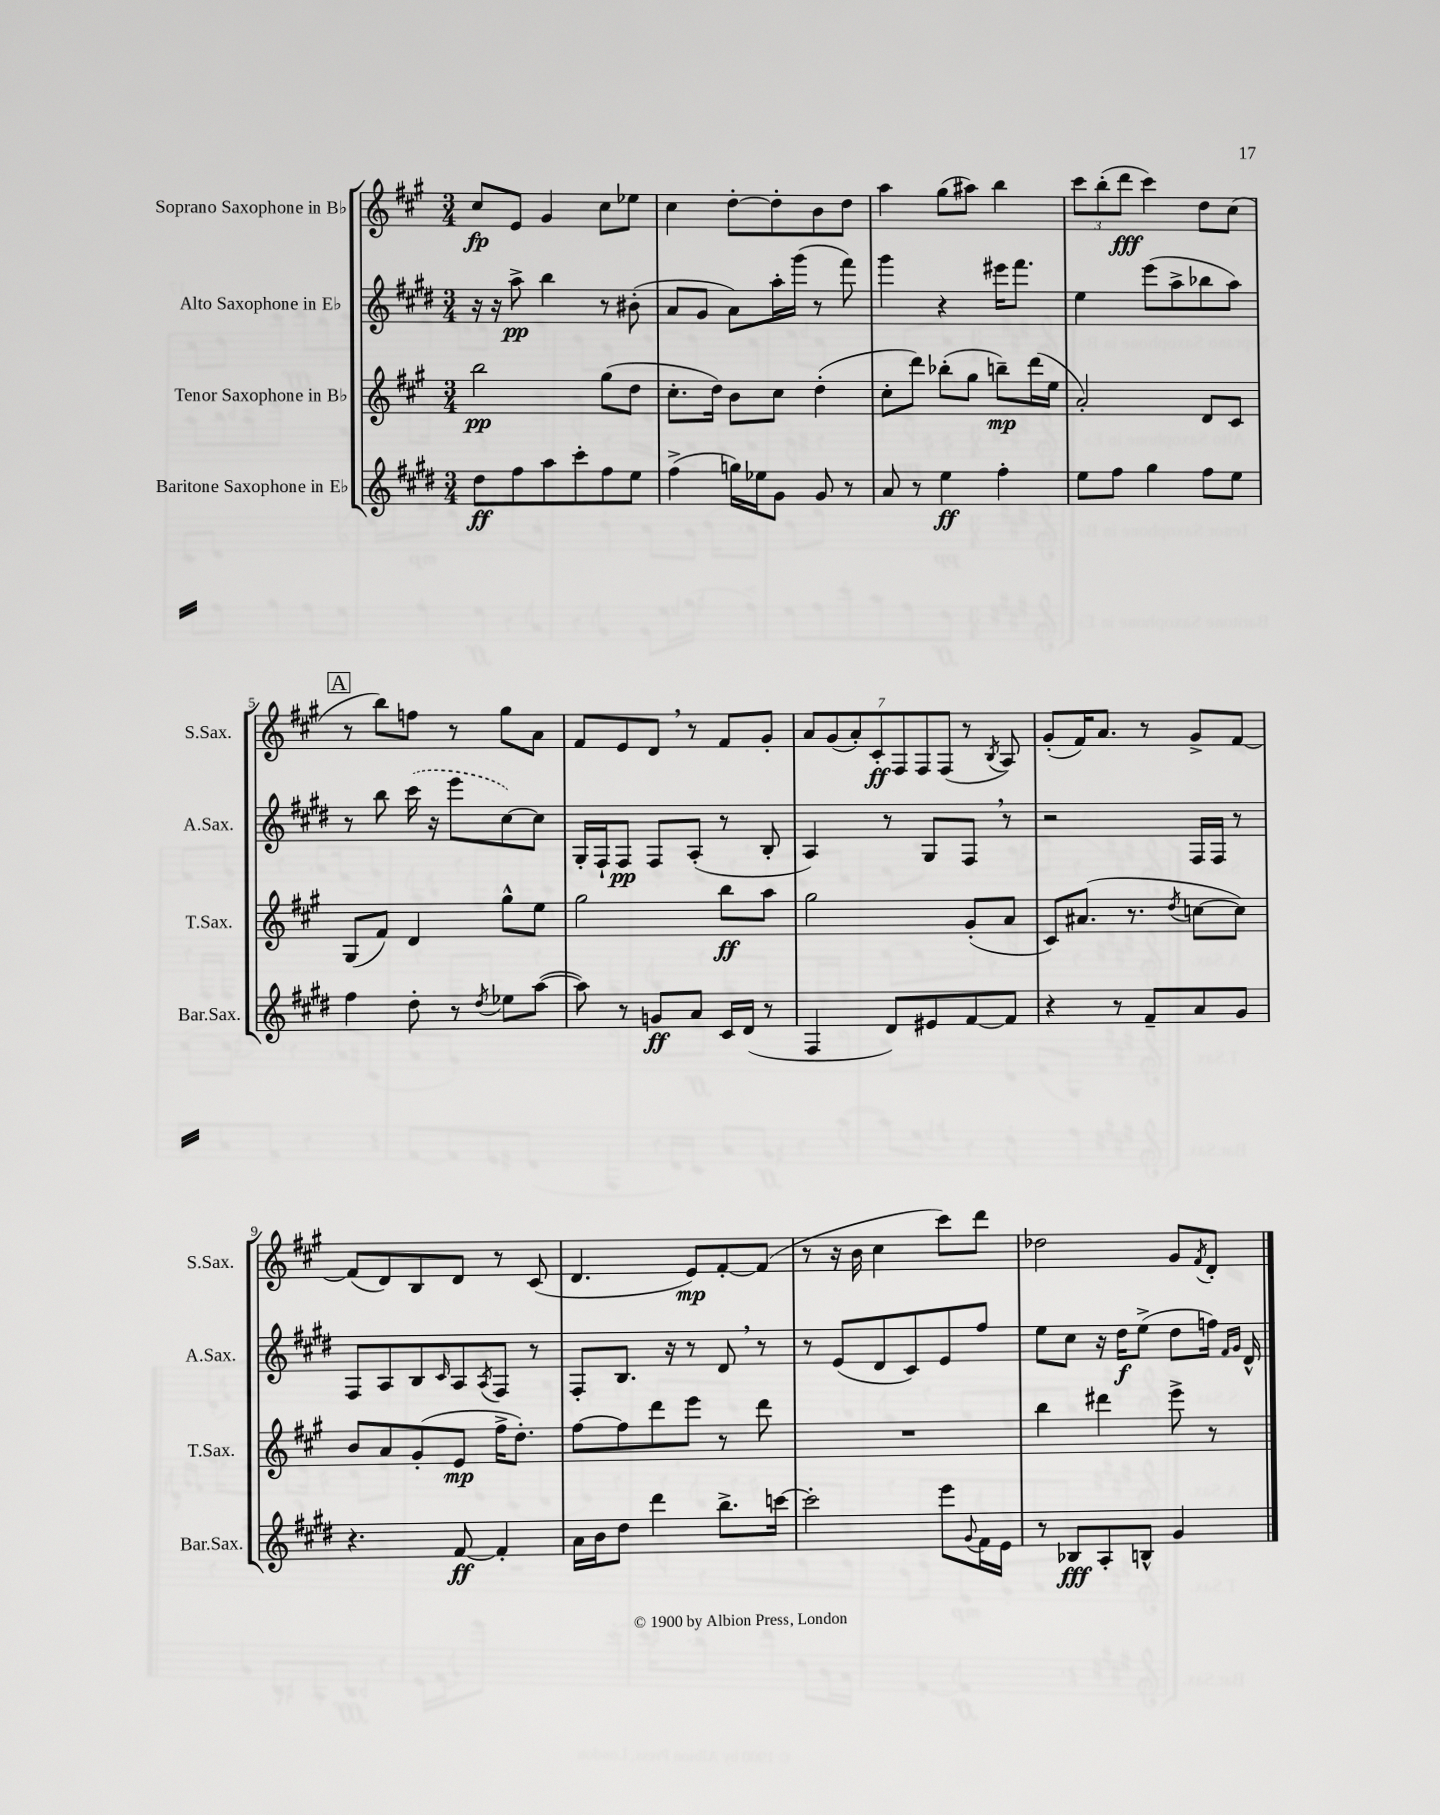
<<
\new StaffGroup <<
\new Staff = "s0" \with { instrumentName = "Soprano Saxophone in Bb" shortInstrumentName = "S.Sax." } {
    \clef treble \key a \major \numericTimeSignature \time 3/4
    cis''8\fp e'8 gis'4 cis''8 ees''8 |
    cis''4 d''8~-. d''8-. b'8 d''8 |
    a''4 gis''8( ais''8) b''4 |
    \tuplet 3/2 { cis'''8 b''8-.( d'''8\fff } cis'''4) d''8 cis''8( |
    \mark \markup { \box "A" } r8 b''8) f''8 r8 gis''8 a'8 |
    fis'8 e'8 d'8 \breathe r8 fis'8 gis'8-. |
    \tuplet 7/4 { a'8 gis'8( a'8-.) cis'8-.\ff fis8 fis8 fis8( } r8 \acciaccatura { b8 } a8) |
    gis'8-.( fis'16) a'8. r8 gis'8-> fis'8~ |
    fis'8( d'8) b8 d'8 r8 cis'8( |
    d'4. e'8\mp) fis'8~-. fis'8( |
    r8 r16 b'16 cis''4 cis'''8) d'''8 |
    des''2 gis'8 \acciaccatura { fis'8 } d'8-. \bar "|." |
}
\new Staff = "s1" \with { instrumentName = "Alto Saxophone in Eb" shortInstrumentName = "A.Sax." } {
    \clef treble \key e \major \numericTimeSignature \time 3/4
    r16 r16 a''8->\pp b''4 r8 bis'8-.( |
    a'8 gis'8 a'8) a''16-. gis'''16( r8 fis'''8) |
    gis'''4 r4 eis'''16 fis'''8. |
    e''4 e'''8( a''8-> bes''8 a''8) |
    \mark \markup { \box "A" } r8 b''8 \once \slurDashed cis'''16( r16 e'''8 cis''8~) cis''8 |
    gis16-. fis16-! fis8\pp fis8 a8-.( r8 b8-. |
    a4) r8 gis8 fis8 \breathe r8 |
    r2 fis16 fis16 r8 |
    fis8 a8 b8 \grace { cis'16 } a8 \acciaccatura { a8 } fis8 r8 |
    fis8-. b8. r16 r8 dis'8 \breathe r8 |
    r8 e'8( dis'8 cis'8) e'8 fis''8 |
    e''8 cis''8 r16 dis''16\f e''8->( dis''8 f''16) \grace { fis'16 gis'16 } dis'16-^ \bar "|." |
}
\new Staff = "s2" \with { instrumentName = "Tenor Saxophone in Bb" shortInstrumentName = "T.Sax." } {
    \clef treble \key a \major \numericTimeSignature \time 3/4
    b''2\pp gis''8( d''8 |
    cis''8.-. d''16) b'8 cis''8 d''4-.( |
    cis''8-. d'''8) bes''8-.( gis''8 b''8--\mp) d'''16( e''16 |
    a'2-.) d'8 cis'8 |
    \mark \markup { \box "A" } gis8( fis'8) d'4 gis''8-^ e''8 |
    gis''2 b''8\ff a''8 |
    gis''2 gis'8-.( a'8 |
    cis'8) ais'8.( r8. \acciaccatura { d''8 } c''8~ c''8) |
    b'8 a'8 gis'8-.( e'8\mp fis''16-> d''8.-.) |
    fis''8~ fis''8 d'''8 e'''8 r8 d'''8 |
    R2. |
    b''4 dis'''4 e'''8-> r8 \bar "|." |
}
\new Staff = "s3" \with { instrumentName = "Baritone Saxophone in Eb" shortInstrumentName = "Bar.Sax." } {
    \clef treble \key e \major \numericTimeSignature \time 3/4
    dis''8\ff fis''8 a''8 cis'''8-. fis''8 e''8 |
    fis''4->( g''16) ees''16 gis'8 gis'8 r8 |
    a'8 r8 e''4\ff fis''4-. |
    e''8 fis''8 gis''4 fis''8 e''8 |
    \mark \markup { \box "A" } fis''4 dis''8-. r8 \acciaccatura { dis''8 } ees''8 a''8~( |
    a''8) r8 g'8\ff a'8 cis'16 dis'16( r8 |
    fis4 dis'8) eis'8 fis'8~ fis'8 |
    r4 r8 fis'8-- a'8 gis'8 |
    r4. fis'8~\ff fis'4-. |
    a'16 b'16 dis''8 dis'''4 b''8.-> c'''16~ |
    c'''2-. e'''8 \appoggiatura { gis'8 } fis'16 e'16 |
    r8 bes8\fff a8-. b8-^ gis'4 \bar "|." |
}
>>
>>
